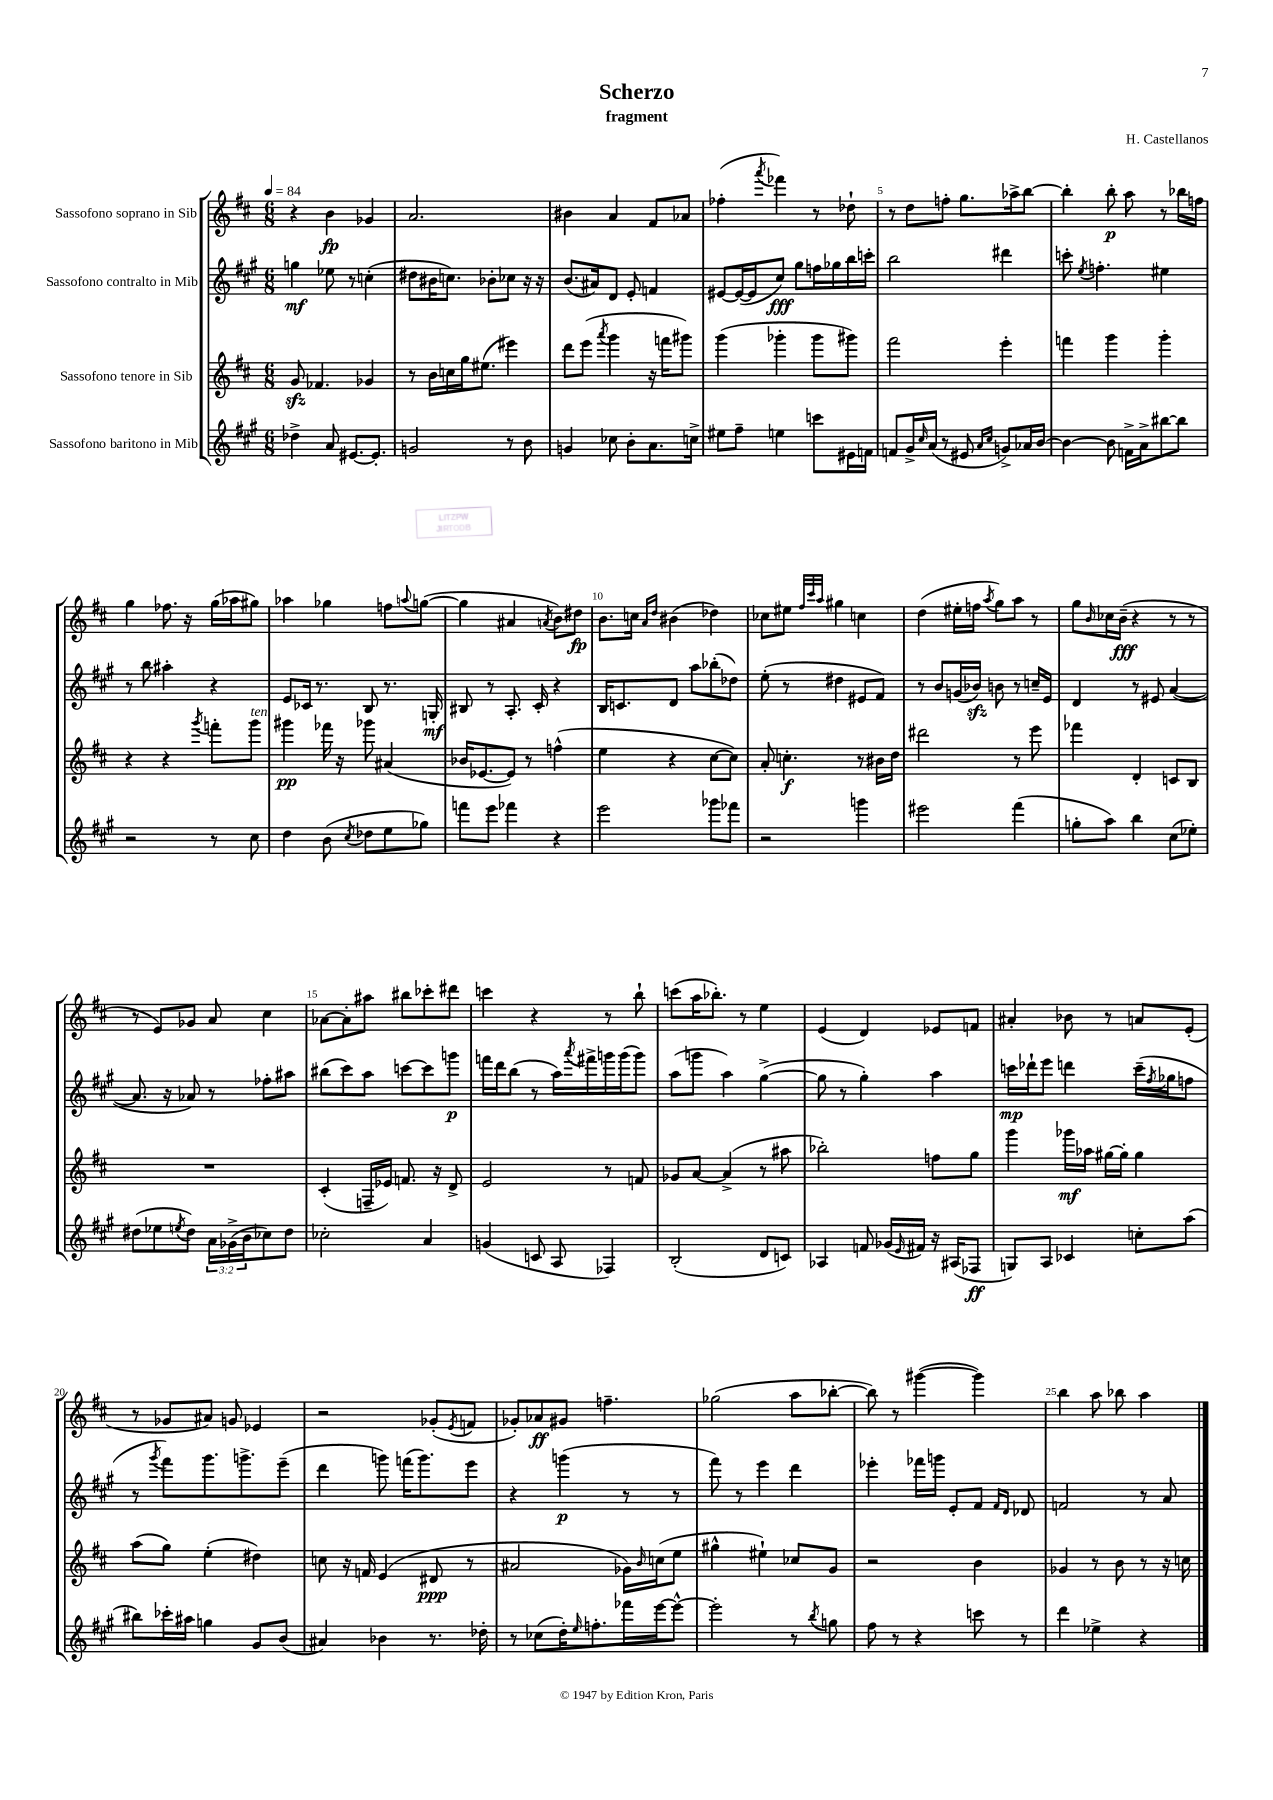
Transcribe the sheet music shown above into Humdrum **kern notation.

**kern	**kern	**kern	**kern
*staff4	*staff3	*staff2	*staff1
*clefG2	*clefG2	*clefG2	*clefG2
*k[f#c#g#]	*k[f#c#]	*k[f#c#g#]	*k[f#c#]
*M6/8	*M6/8	*M6/8	*M6/8
*MM84	*MM84	*MM84	*MM84
4dd-^	8g	4gg	4r
.	4.f-	.	.
8a	.	8ee-	4b
[8.e#	.	8r	.
.	4g-	(4cc'	4g-
8.e#']	.	.	.
=	=	=	=
2g	8r	8dd#	2.a
.	16b	16b#	.
.	16cc	8.cc)	.
.	16gg	.	.
.	(8.ee#	.	.
.	.	8b-'	.
8r	4eee#)	8cc-	.
8b	.	16r	.
.	.	16r	.
=	=	=	=
4g	8ddd	(8.b	4b#
.	(8eee	.	.
.	.	16a#)	.
.	8qaaa	.	.
8cc-	4ggg	8d	4a
8b'	.	8e'	.
8.a	16r	4f	8f#
.	16fff	.	.
.	8ggg#)	.	8a-
16cc^	.	.	.
=	=	=	=
8ee#	(4ggg	[8e#	(4ff-'
8ff#~	.	(16e#_	.
.	.	16e#]	.
.	.	.	8qaaa
4ee	4ggg-'	8cc#)	4fff-)
.	.	8gg#	.
8ccc	8ggg-	16ff	8r
.	.	16gg-	.
16e#	8ggg#)	16bb	8dd-`
16f	.	16ccc'	.
=	=	=	=
8f	2fff#	2bb	8r
16g#^	.	.	8dd
16qqcc#	.	.	.
(16a	.	.	.
8r	.	.	8ff'
8e#	.	.	8.gg
16qqa	.	.	.
16qqcc#	.	.	.
8g^)	4eee'	4ddd#	.
.	.	.	16aa-^
16a-	.	.	[8bb
[16b	.	.	.
=	=	=	=
4b_	4fff	8ccc'	4bb']
.	.	8qee	.
.	.	4.ff'	.
8b]	4ggg	.	8bb'
16f^	.	.	8aa
16a^	.	.	.
[8bb#	4ggg'	4ee#	8r
8bb#]	.	.	16bb-
.	.	.	16ff
=	=	=	=
2r	4r	8r	4gg
.	.	8bb	.
.	4r	4aa#'	8.ff-
.	.	.	16r
.	8qggg	.	.
8r	8fff'	4r	(16gg
.	.	.	16aa-
8cc#	8ggg	.	8gg#)
=	=	=	=
4dd	4ggg#	8e	4aa-
.	.	16c-	.
.	.	8.r	.
(8b	16fff-	.	4gg-
.	16r	.	.
8qcc#	.	.	.
8dd-	8ggg-	8B	.
8ee	(4a#	8.r	8ff
.	.	.	8qqaa
8gg-)	.	.	([8gg
.	.	16G'	.
=	=	=	=
8fff	16b-	8B#	4gg]
.	[8.e-	.	.
8eee	.	8r	.
4fff-	8e-])	8.A'	4a#
.	8r	.	.
.	.	16c#'	.
.	.	.	8qa
4r	(4ff^^	4r	8b)
.	.	.	8dd#
=	=	=	=
2eee	4ee	16B	8.b
.	.	8.c	.
.	.	.	16cc
.	.	.	16qqa
.	.	.	16qqdd
.	4r	8d	(4b#
.	.	8aa	.
8ggg-	[8cc#	(8bb-'	4dd-)
8fff-	8cc#])	8dd-)	.
=	=	=	=
2r	8a'	(8ee'	8cc-
.	4.cc'	8r	8ee#
.	.	.	32qqff#
.	.	.	32qqccc#
.	.	.	32qqaa
.	.	4dd#	4gg#
4ggg	8r	8e#	4cc
.	16b#	8f#)	.
.	16dd	.	.
=	=	=	=
2eee#	2ddd#	8r	(4dd
.	.	8b	.
.	.	(16g	16ee#'
.	.	16b-)	16ff
.	.	.	8qaa
.	.	8b	8gg)
(4fff#	8r	8r	8aa
.	8eee	16cc~	8r
.	.	16e	.
=	=	=	=
8gg'	4fff-	4d	8gg
.	.	.	16qqb
8aa)	.	.	16cc-
.	.	.	(16b~
4bb	4d'	8r	4r
.	.	8e#	.
(8cc#	8c	([4a	8r
8ee-')	8B	.	8r
=	=	=	=
(8dd#	2.r	8.a]	8r
8ee-	.	.	8e)
.	.	16r	.
8qee	.	.	.
8dd#)	.	8a-)	8g-
24a	.	8r	8a
(24g-^	.	.	.
24b	.	.	.
8cc-)	.	8ff-'	4cc#
8dd#	.	8aa#	.
=	=	=	=
2cc-'	(4c#'	(8bb#	[8a-
.	.	8ccc#)	8a-']
.	16F~	8aa	8aa#
.	16e-)	.	.
.	8.f	[8ccc	8bb#
4a	.	8ccc]	8ccc-'
.	16r	.	.
.	8d^	8ggg	8ddd#
=	=	=	=
(4g	2e	16fff	4ccc
.	.	16ddd	.
.	.	(8bb	.
8c	.	8r	4r
8A	.	16aa)	.
.	.	8qaaa	.
.	.	16fff#^	.
4F-)	8r	16ggg	8r
.	.	(16ggg	.
.	8f	8ggg)	8bb`
=	=	=	=
(2B'	8g-	(8aa	(8ccc
.	[8a	8ggg	16aa
.	.	.	8.bb-')
.	(4a^]	4aa)	.
.	.	.	8r
8d	8r	([4gg#^	4ee
8c)	8aa#	.	.
=	=	=	=
4A-	2bb-')	8gg#]	(4e
.	.	8r	.
8f	.	4gg#')	4d)
(16g-	.	.	.
16qqe	.	.	.
16f#)	.	.	.
16r	8ff	4aa	8e-
(16A#	.	.	.
8F-	8gg	.	8f
=	=	=	=
8G)	4ggg	16ccc	4a#'
.	.	16ddd-`	.
8A	.	8eee	.
4c-	16ggg-	4ddd	8b-
.	16aa-	.	.
.	[16gg#	.	8r
.	16gg#']	.	.
8cc'	4gg#	(16ccc~	8a
.	.	8qff#	.
.	.	16gg-	.
(8aa	.	8ff	(8e'
=	=	=	=
8bb#)	(8aa	8r	8r
.	.	8qggg#	.
16ccc-'	8gg)	8fff#)	8g-
16aa#	.	.	.
4gg	(4ee'	8.ggg#	8a#)
.	.	.	8g
.	.	8.ggg^	.
8g#	4dd#)	.	4e-
(8b	.	(8eee~	.
=	=	=	=
4a#)	8cc	4ddd	2r
.	16r	.	.
.	16f	.	.
4b-	(4e	8ggg)	.
.	.	(16fff	.
.	.	8.ggg)	.
8.r	8d#	.	(8g-'
.	.	.	8qe
.	8r	8eee	8f
16dd-'	.	.	.
=	=	=	=
8r	2a#	4r	8g-')
(8cc-	.	.	8a-
16dd')	.	(4ggg	8g#
16qqee	.	.	.
8.ff'	.	.	.
.	.	.	4.ff~
16fff-	16g-)	8r	.
.	16qqb	.	.
[16eee	(16cc	.	.
8eee^^_	8ee	8r	.
=	=	=	=
2eee']	4gg#^^	8fff#)	(2gg-
.	.	8r	.
.	4ee#`)	4eee	.
8r	8cc-	4ddd	8aa
8qbb	.	.	.
8gg	8g	.	[8bb-'
=	=	=	=
8ff#	2r	4eee-'	8bb-])
8r	.	.	8r
4r	.	16fff-	([4ggg#
.	.	16ggg	.
.	.	8e'	.
8ccc	4b	8f#	4ggg#])
.	.	16qqf#	.
.	.	16qqd	.
8r	.	8d-	.
=	=	=	=
4ddd	4g-	2f	4bb
4ee-^	8r	.	8aa
.	8b	.	8bb-
4r	8r	8r	4aa
.	16r	8a	.
.	16cc	.	.
==	==	==	==
*-	*-	*-	*-
